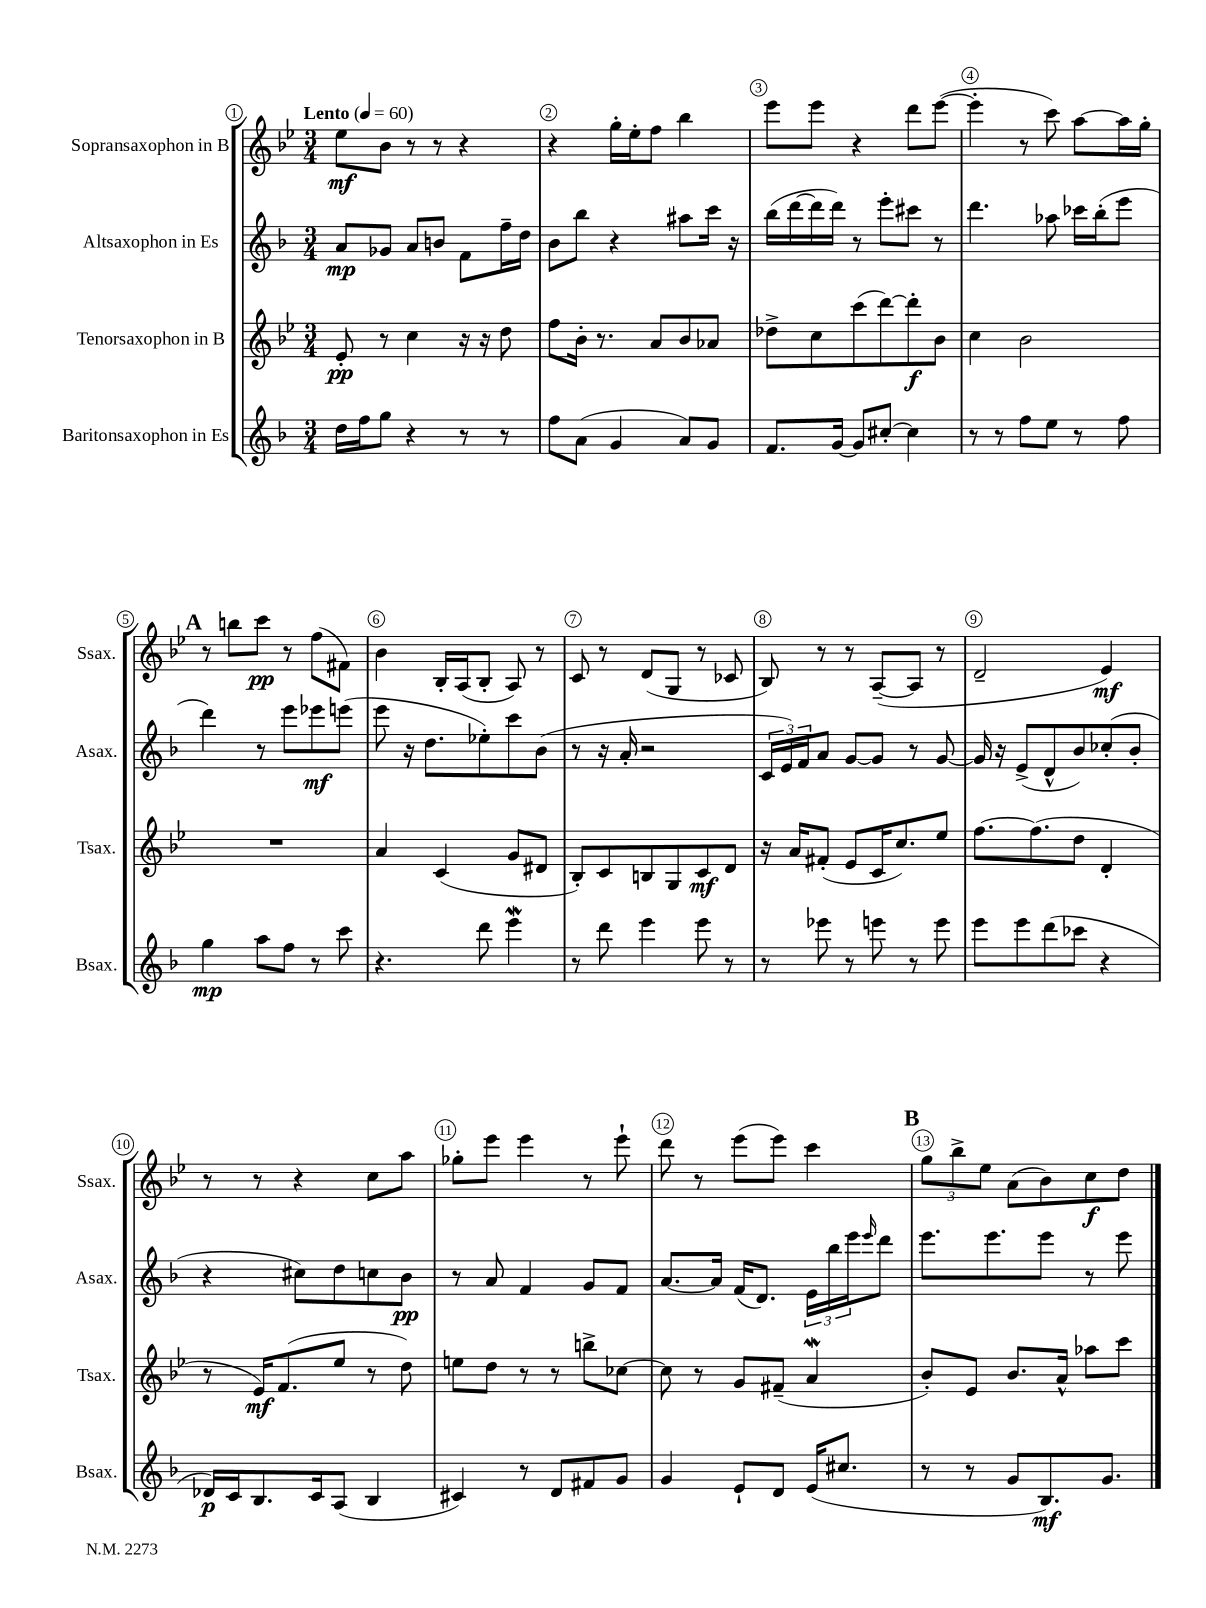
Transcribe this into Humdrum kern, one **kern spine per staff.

**kern	**dynam	**kern	**dynam	**kern	**dynam	**kern	**dynam
*part4	*part4	*part3	*part3	*part2	*part2	*part1	*part1
*staff4	*staff4	*staff3	*staff3	*staff2	*staff2	*staff1	*staff1
*I"Baritonsaxophon in Es	*	*I"Tenorsaxophon in B	*	*I"Altsaxophon in Es	*	*I"Sopransaxophon in B	*
*I'Bsax.	*	*I'Tsax.	*	*I'Asax.	*	*I'Ssax.	*
*clefG2	*	*clefG2	*	*clefG2	*	*clefG2	*
*k[b-]	*	*k[b-e-]	*	*k[b-]	*	*k[b-e-]	*
*M3/4	*	*M3/4	*	*M3/4	*	*M3/4	*
*MM60	*	*MM60	*	*MM60	*	*MM60	*
=1	=1	=1	=1	=1	=1	=1	=1
!	!	!	!	!	!	!LO:TX:a:B:t=Lento	!
16dd\LL	.	8e-'/	pp	8a/L	mp	8ee-\L	mf
16ff\J	.	.	.	.	.	.	.
8gg\J	.	8r	.	8g-X/J	.	8b-\J	.
4r	.	4cc\	.	8a/L	.	8r	.
.	.	.	.	8bn/J	.	8r	.
8r	.	16r	.	8f\L	.	4r	.
.	.	16r	.	.	.	.	.
8r	.	8dd\	.	16ff~\L	.	.	.
.	.	.	.	16dd\JJ	.	.	.
=2	=2	=2	=2	=2	=2	=2	=2
8ff\L	.	8ff\L	.	8b-\L	.	4r	.
(8a\J	.	16b-'\Jk	.	8bb-\J	.	.	.
.	.	8.r	.	.	.	.	.
4g/	.	.	.	4r	.	16gg'\LL	.
.	.	.	.	.	.	16ee-'\J	.
.	.	8a/L	.	.	.	8ff\J	.
8a/L)	.	8b-/	.	8aa#X\L	.	4bb-\	.
8g/J	.	8a-X/J	.	16ccc\Jk	.	.	.
.	.	.	.	16r	.	.	.
=3	=3	=3	=3	=3	=3	=3	=3
8.f/L	.	8dd-X^\L	.	(16bb-\LL	.	8eee-\L	.
.	.	.	.	[16ddd\	.	.	.
.	.	8cc\	.	16ddd\]	.	8eee-\J	.
[16g/Jk	.	.	.	16ddd\JJ)	.	.	.
8g/L]	.	(8ccc\	.	8r	.	4r	.
[8cc#X'/J	.	[8ddd\)	.	8eee'\L	.	.	.
4cc#\]	.	8ddd'\]	f	8ccc#X\J	.	8ddd\L	.
.	.	8b-\J	.	8r	.	([8eee-\J	.
=4	=4	=4	=4	=4	=4	=4	=4
8r	.	4cc\	.	4.ddd\	.	4eee-'\]	.
8r	.	.	.	.	.	.	.
8ff\L	.	2b-\	.	.	.	8r	.
8ee\J	.	.	.	8aa-X\	.	8ccc\)	.
8r	.	.	.	16ccc-X\LL	.	[8aa\L	.
.	.	.	.	(16bb-'\J	.	.	.
8ff\	.	.	.	8eee\J	.	16aa\L]	.
.	.	.	.	.	.	16gg'\JJ	.
!!LO:LB:g=z
!!LO:REH:place=s1:t=A
=5	=5	=5	=5	=5	=5	=5	=5
4gg\	mp	2.r	.	4ddd\)	.	8r	.
.	.	.	.	.	.	8bbn\L	.
8aa\L	.	.	.	8r	.	8ccc\J	pp
8ff\J	.	.	.	8eee\L	.	8r	.
8r	.	.	.	8eee-X\	mf	(8ff\L	.
8ccc\	.	.	.	(8eeen\J	.	8f#X\J)	.
=6	=6	=6	=6	=6	=6	=6	=6
4.r	.	4a/	.	8eee\	.	4b-\	.
.	.	.	.	16r	.	.	.
.	.	.	.	8.dd\L	.	.	.
.	.	(4c/	.	.	.	16B-'/LL	.
.	.	.	.	.	.	(16A/J	.
8ddd\	.	.	.	8ee-X'\)	.	8B-'/J	.
4eeeW\	.	8g/L	.	8ccc\	.	8A/)	.
.	.	8d#X/J	.	(8b-\J	.	8r	.
=7	=7	=7	=7	=7	=7	=7	=7
8r	.	8B-'/L)	.	8r	.	8c/	.
8ddd\	.	8c/	.	16r	.	8r	.
.	.	.	.	16a'/	.	.	.
4eee\	.	8Bn/	.	2r	.	(8d/L	.
.	.	8G/	.	.	.	8G/J	.
8eee\	.	8c/	mf	.	.	8r	.
8r	.	8d/J	.	.	.	8c-X/	.
=8	=8	=8	=8	=8	=8	=8	=8
8r	.	16r	.	24c/LL	.	8B-/)	.
.	.	.	.	24e/)	.	.	.
.	.	16a/KL	.	.	.	.	.
.	.	.	.	24f/J	.	.	.
8eee-X\	.	(8f#X'/J	.	8a/J	.	8r	.
8r	.	8e-/L	.	[8g/L	.	8r	.
8eeen\	.	16c/K	.	8g/J]	.	([8A~/L	.
.	.	8.cc/)	.	.	.	.	.
8r	.	.	.	8r	.	8A/J]	.
8eee\	.	8ee-/J	.	[8g/	.	8r	.
=9	=9	=9	=9	=9	=9	=9	=9
8eee\L	.	[8.ff\L	.	16g/]	.	2d~/	.
.	.	.	.	16r	.	.	.
8eee\	.	.	.	(8e^/L	.	.	.
.	.	(8.ff\]	.	.	.	.	.
(8ddd\	.	.	.	8d^^/	.	.	.
8ccc-X\J	.	8dd\J	.	8b-/)	.	.	.
4r	.	4d'/	.	(8cc-X'/	.	4e-/)	mf
.	.	.	.	8b-'/J	.	.	.
!!LO:LB:g=z
=10	=10	=10	=10	=10	=10	=10	=10
16d-X/LL)	p	8r	.	4r	.	8r	.
16c/J	.	.	.	.	.	.	.
8.B-/	.	16e-/KL)	mf	.	.	8r	.
.	.	(8.f/	.	.	.	.	.
.	.	.	.	8cc#X\L)	.	4r	.
16c/k	.	.	.	.	.	.	.
(8A/J	.	8ee-/J	.	8dd\	.	.	.
4B-/	.	8r	.	8ccn\	.	8cc\L	.
.	.	8dd\)	.	8b-\J	pp	8aa\J	.
=11	=11	=11	=11	=11	=11	=11	=11
4c#X/)	.	8een\L	.	8r	.	8gg-X'\L	.
.	.	8dd\J	.	8a/	.	8eee-\J	.
8r	.	8r	.	4f/	.	4eee-\	.
8d/L	.	8r	.	.	.	.	.
8f#X/	.	8bbn^\L	.	8g/L	.	8r	.
8g/J	.	[8cc-X\J	.	8f/J	.	8eee-`\	.
=12	=12	=12	=12	=12	=12	=12	=12
4g/	.	8cc-\]	.	[8.a/L	.	8ddd\	.
.	.	8r	.	.	.	8r	.
.	.	.	.	16a/Jk]	.	.	.
8e`/L	.	8g/L	.	(16f/KL	.	(8eee-\L	.
.	.	.	.	8.d/J)	.	.	.
8d/J	.	(8f#X~/J	.	.	.	8eee-\J)	.
(16e/KL	.	4aW/	.	24e\LL	.	4ccc\	.
.	.	.	.	24bb-\	.	.	.
8.cc#X/J	.	.	.	.	.	.	.
.	.	.	.	24eee\J	.	.	.
.	.	.	.	16qqeee/	.	.	.
.	.	.	.	8ddd\J	.	.	.
!!LO:REH:place=s1:t=B
=13	=13	=13	=13	=13	=13	=13	=13
8r	.	8b-'/L)	.	8.eee\L	.	12gg\L	.
.	.	.	.	.	.	12bb-^\	.
8r	.	8e-/J	.	.	.	.	.
.	.	.	.	.	.	12ee-\J	.
.	.	.	.	8.eee\	.	.	.
8g/L	.	8.b-/L	.	.	.	(8a\L	.
8.B-/)	mf	.	.	8eee\J	.	8b-\)	.
.	.	16a^^/Jk	.	.	.	.	.
.	.	8aa-X\L	.	8r	.	8cc\	f
8.g/J	.	.	.	.	.	.	.
.	.	8ccc\J	.	8eee\	.	8dd\J	.
==	==	==	==	==	==	==	==
*-	*-	*-	*-	*-	*-	*-	*-
